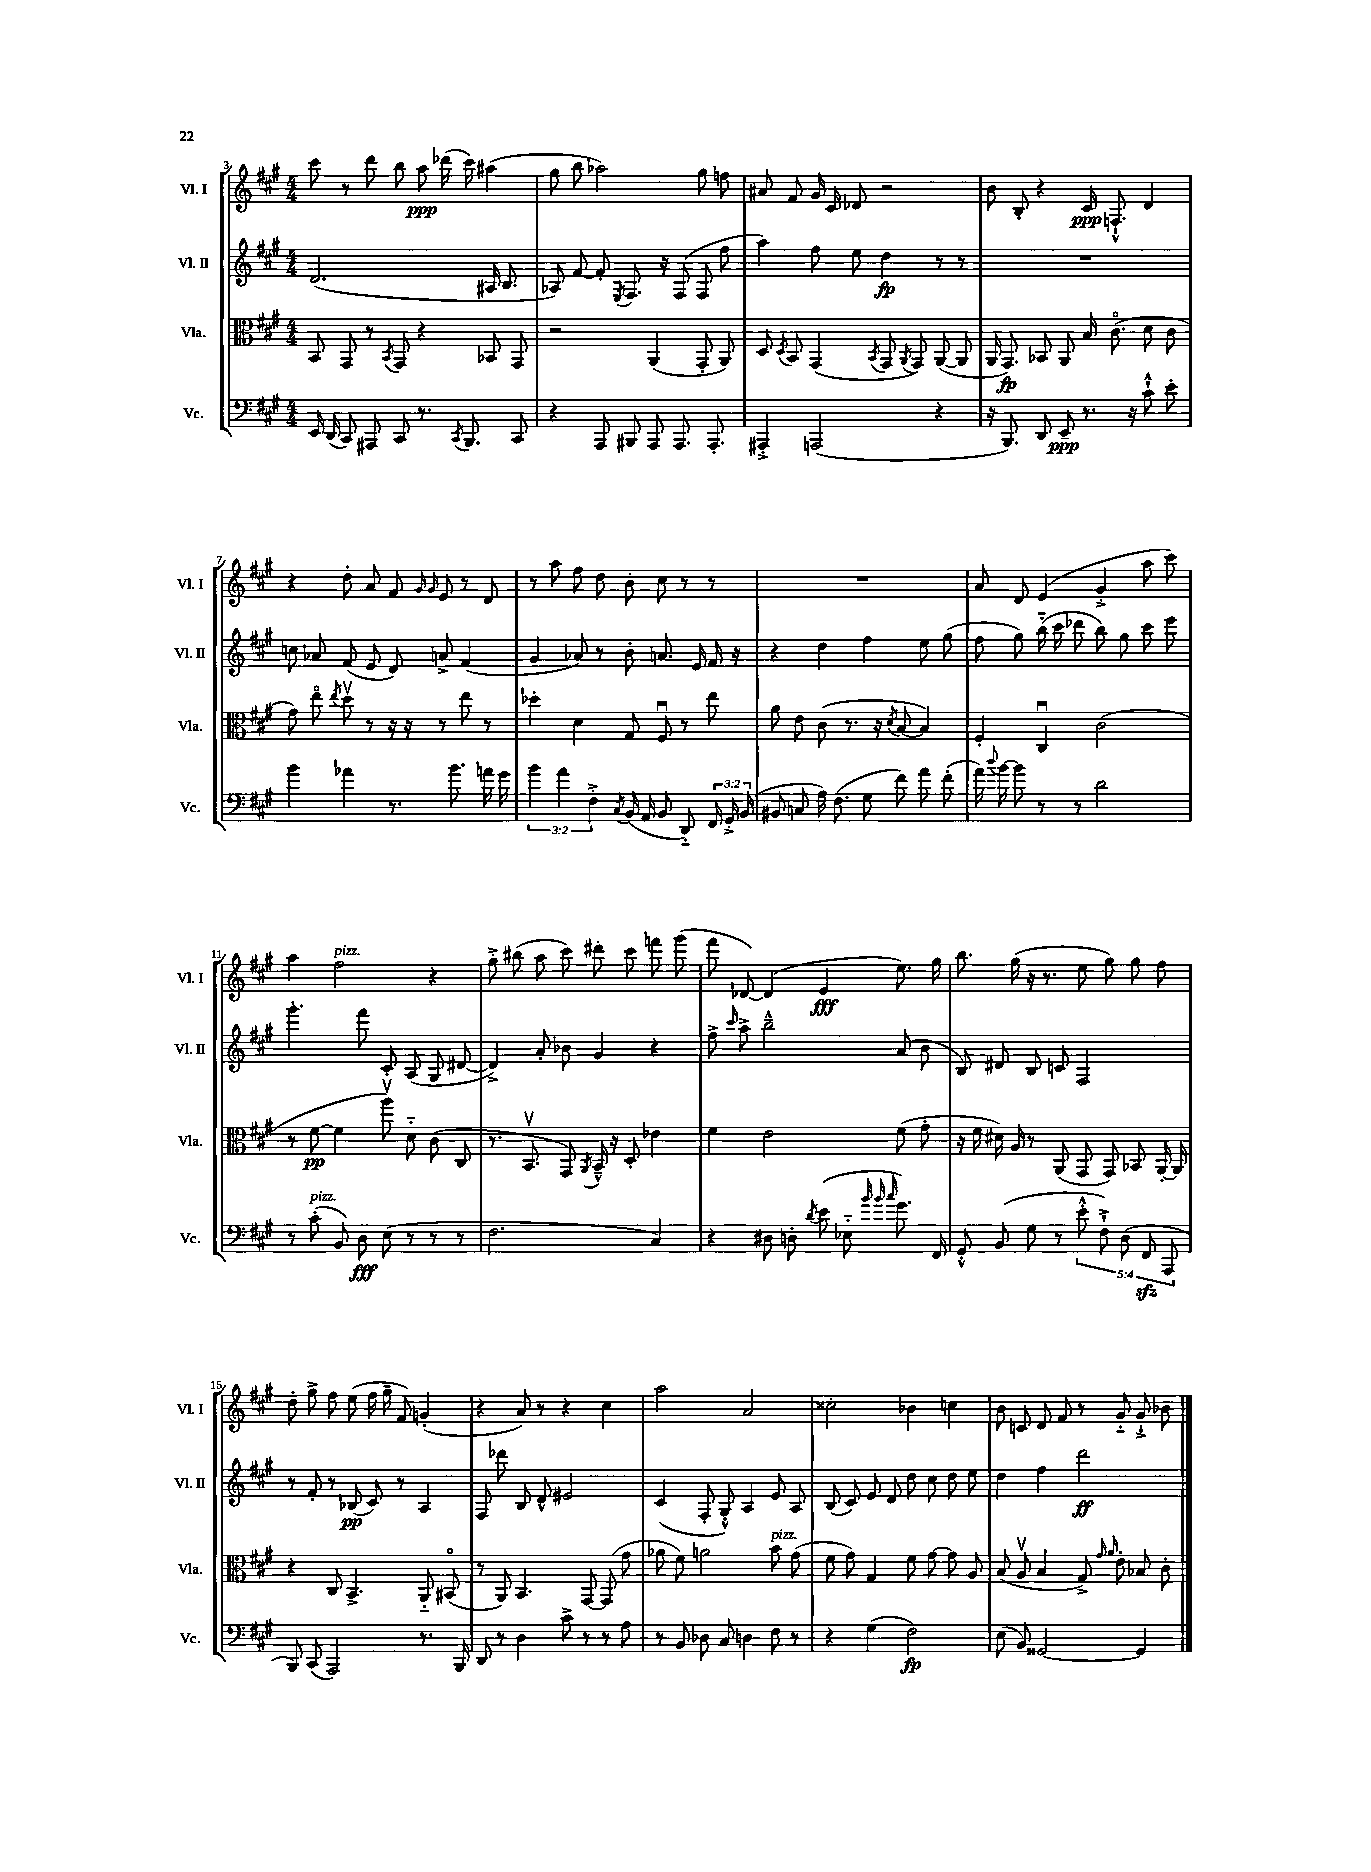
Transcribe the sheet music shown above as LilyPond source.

<<
\new StaffGroup <<
\new Staff = "s0" \with { instrumentName = "Vl. I" shortInstrumentName = "Vl. I" } {
    \clef treble \key a \major \numericTimeSignature \time 4/4
    \autoBeamOff cis'''8 r8 d'''8 b''8 a''8\ppp des'''16( cis'''16) ais''4( |
    gis''8 b''8 aes''2) gis''8 f''8 |
    ais'8 fis'8 gis'16 cis'16 des'8 r2 |
    b'8 b8-. r4 cis'16\ppp f8.-!-^ d'4 |
    r4 d''8-. a'8 fis'8 \grace { gis'16 gis'16 } e'8 r8 d'8 |
    r8 a''8 fis''8 d''8 b'8-. cis''8 r8 r8 |
    R1 |
    a'8 d'8 e'4( gis'4-.-> a''8 cis'''8) |
    a''4 fis''2^\markup { \italic "pizz." } r4 |
    gis''8-.-> bis''8( a''8 cis'''8) dis'''8-. cis'''8 f'''8 gis'''8( |
    fis'''8 des'8~) des'4( e'4\fff e''8.) gis''16 |
    b''8. gis''16( r16 r8. e''8 gis''8) gis''8 fis''8 |
    d''8-. gis''8-> fis''8 e''8( fis''16 gis''16-- fis'8) g'4-.( |
    r4 a'8) r8 r4 cis''4 |
    a''2 a'2 |
    cisis''2-. bes'4 c''4 |
    b'8 c'8 d'8 fis'8 r8 gis'8-_ gis'8-!-> bes'8 \bar "|." |
}
\new Staff = "s1" \with { instrumentName = "Vl. II" shortInstrumentName = "Vl. II" } {
    \clef treble \key a \major \numericTimeSignature \time 4/4
    \autoBeamOff d'2.( ais16 b8. |
    aes8) fis'8~ fis'8-. \acciaccatura { e8 } fis8. r16 fis8( fis8 fis''8 |
    a''4) fis''8 e''8 d''4\fp r8 r8 |
    R1 |
    c''8 aes'8 fis'8( e'8 d'8) a'8-> fis'4( |
    gis'4 aes'8) r8 b'8-. a'8. e'16 fis'16 r16 |
    r4 d''4 fis''4 e''8 gis''8( |
    fis''8 gis''8) b''16-_( cis'''16 des'''8 b''8) gis''8 cis'''8 e'''8 |
    gis'''4.-. fis'''8 cis'8-. a8( gis8 dis'8~ |
    dis'4->) a'8-. bes'8 gis'4 r4 |
    fis''8-> \grace { cis'''16 } a''8-> b''2---^ a'8( b'8 |
    b8) dis'8 b8 c'8 fis2 |
    r8 fis'8-. r8 bes8\pp( cis'8) r8 a4 |
    fis8 des'''8 b8 d'8-^ eis'2 |
    cis'4( fis8-. gis8-.-^) a4 e'8 a8 |
    b8( cis'8) e'8 d'8 d''8 cis''8 d''8 e''8 |
    d''4 fis''4 d'''2\ff \bar "|." |
}
\new Staff = "s2" \with { instrumentName = "Vla." shortInstrumentName = "Vla." } {
    \clef alto \key a \major \numericTimeSignature \time 4/4
    \autoBeamOff b,8 gis,8 r8 \acciaccatura { b,8 } gis,8 r4 bes,8 gis,8 |
    r2 a,4( gis,8-. a,8) |
    d8 \acciaccatura { d8 } b,8 gis,4( \acciaccatura { b,8 } gis,8 \acciaccatura { a,8 } gis,8) a,8~( a,8 |
    a,16 gis,8.\fp) bes,8 a,8 b16 cis'8.\flageolet( d'8 cis'8 |
    gis'8) e''8\flageolet \acciaccatura { e''8 } d''8\upbow r8 r16 r16 r8 e''8 r8 |
    des''4-. d'4 gis8 fis8\downbow r8 e''8 |
    a'8 e'8 cis'8( r8. r16 \acciaccatura { d'8 } b8~ b4) |
    fis4-. cis4\downbow cis'2( |
    r8 fis'8~\pp fis'4 a''8\upbow) d'8-_ cis'8( cis8 |
    r8. b,8.\upbow gis,8) \acciaccatura { a,8 } b,16---^ r16 d8-. ees'4 |
    fis'4 e'2 fis'8( gis'8-. |
    r16 fis'16 dis'16) a16 r8 a,8( gis,8 gis,8) bes,8 a,16~-. a,16 |
    r4 cis8 b,4.-> a,8-_ bis,8\flageolet( |
    r8 a,8) b,4. gis,8~ gis,8( gis'8 |
    aes'8 fis'8) a'2 b'8^\markup { \italic "pizz." } gis'8( |
    fis'8 gis'8) gis4 fis'8 gis'8~ gis'8 a8 |
    b8( a8\upbow b4 gis8->) \grace { gis'16 a'16 } e'8-. bes8 cis'8-. \bar "|." |
}
\new Staff = "s3" \with { instrumentName = "Vc." shortInstrumentName = "Vc." } {
    \clef bass \key a \major \numericTimeSignature \time 4/4 \override Staff.TupletNumber.text = #tuplet-number::calc-fraction-text
    \autoBeamOff e,16 d,16( cis,8) ais,,8 cis,8 r8. \acciaccatura { cis,8 } b,,8. cis,8 |
    r4 a,,8 bis,,8 a,,8 a,,8. a,,8.-. |
    ais,,4-.-> a,,2( r4 |
    r16 b,,8.) d,8 e,8--\ppp r8. r16 cis'8-!-^ e'8-. |
    b'4 aes'4 r8. b'8. a'16 gis'16 |
    \tuplet 3/2 { b'4 a'4 fis4-.-> } \acciaccatura { cis8 } b,16( a,16 b,8 d,8-_) \tuplet 3/2 { fis,16 gis,16-.-> b,16( } |
    bis,8 c8 a16) fis8.( gis8 fis'8) a'8 fis'8-.( |
    a'16) \appoggiatura { d''8 } b'16~ b'8 r8 r8 d'2 |
    r8 cis'8-.^\markup { \italic "pizz." }( b,8) d8\fff e8( r8 r8 r8 |
    fis2. cis4) |
    r4 dis8 d8-. \acciaccatura { d'8 } e'8( ees8-_ \grace { b'32 b'32 cis''32 } gis'8.) fis,16 |
    gis,8-.-^ b,8( gis8 r8 \tuplet 5/4 { e'8-.-^ fis8-!->) d8( fis,8\sfz a,,8 } |
    b,,8) cis,8( a,,2) r8. b,,16 |
    d,8 r8 d4 cis'8-> r8 r8 a8 |
    r8 b,8 des8 cis8 d4 fis8 r8 |
    r4 gis4( fis2\fp) |
    e8( b,8) gisis,2~ gisis,4 \bar "|." |
}
>>
>>
\layout { \context { \Score currentBarNumber = #3 } }
